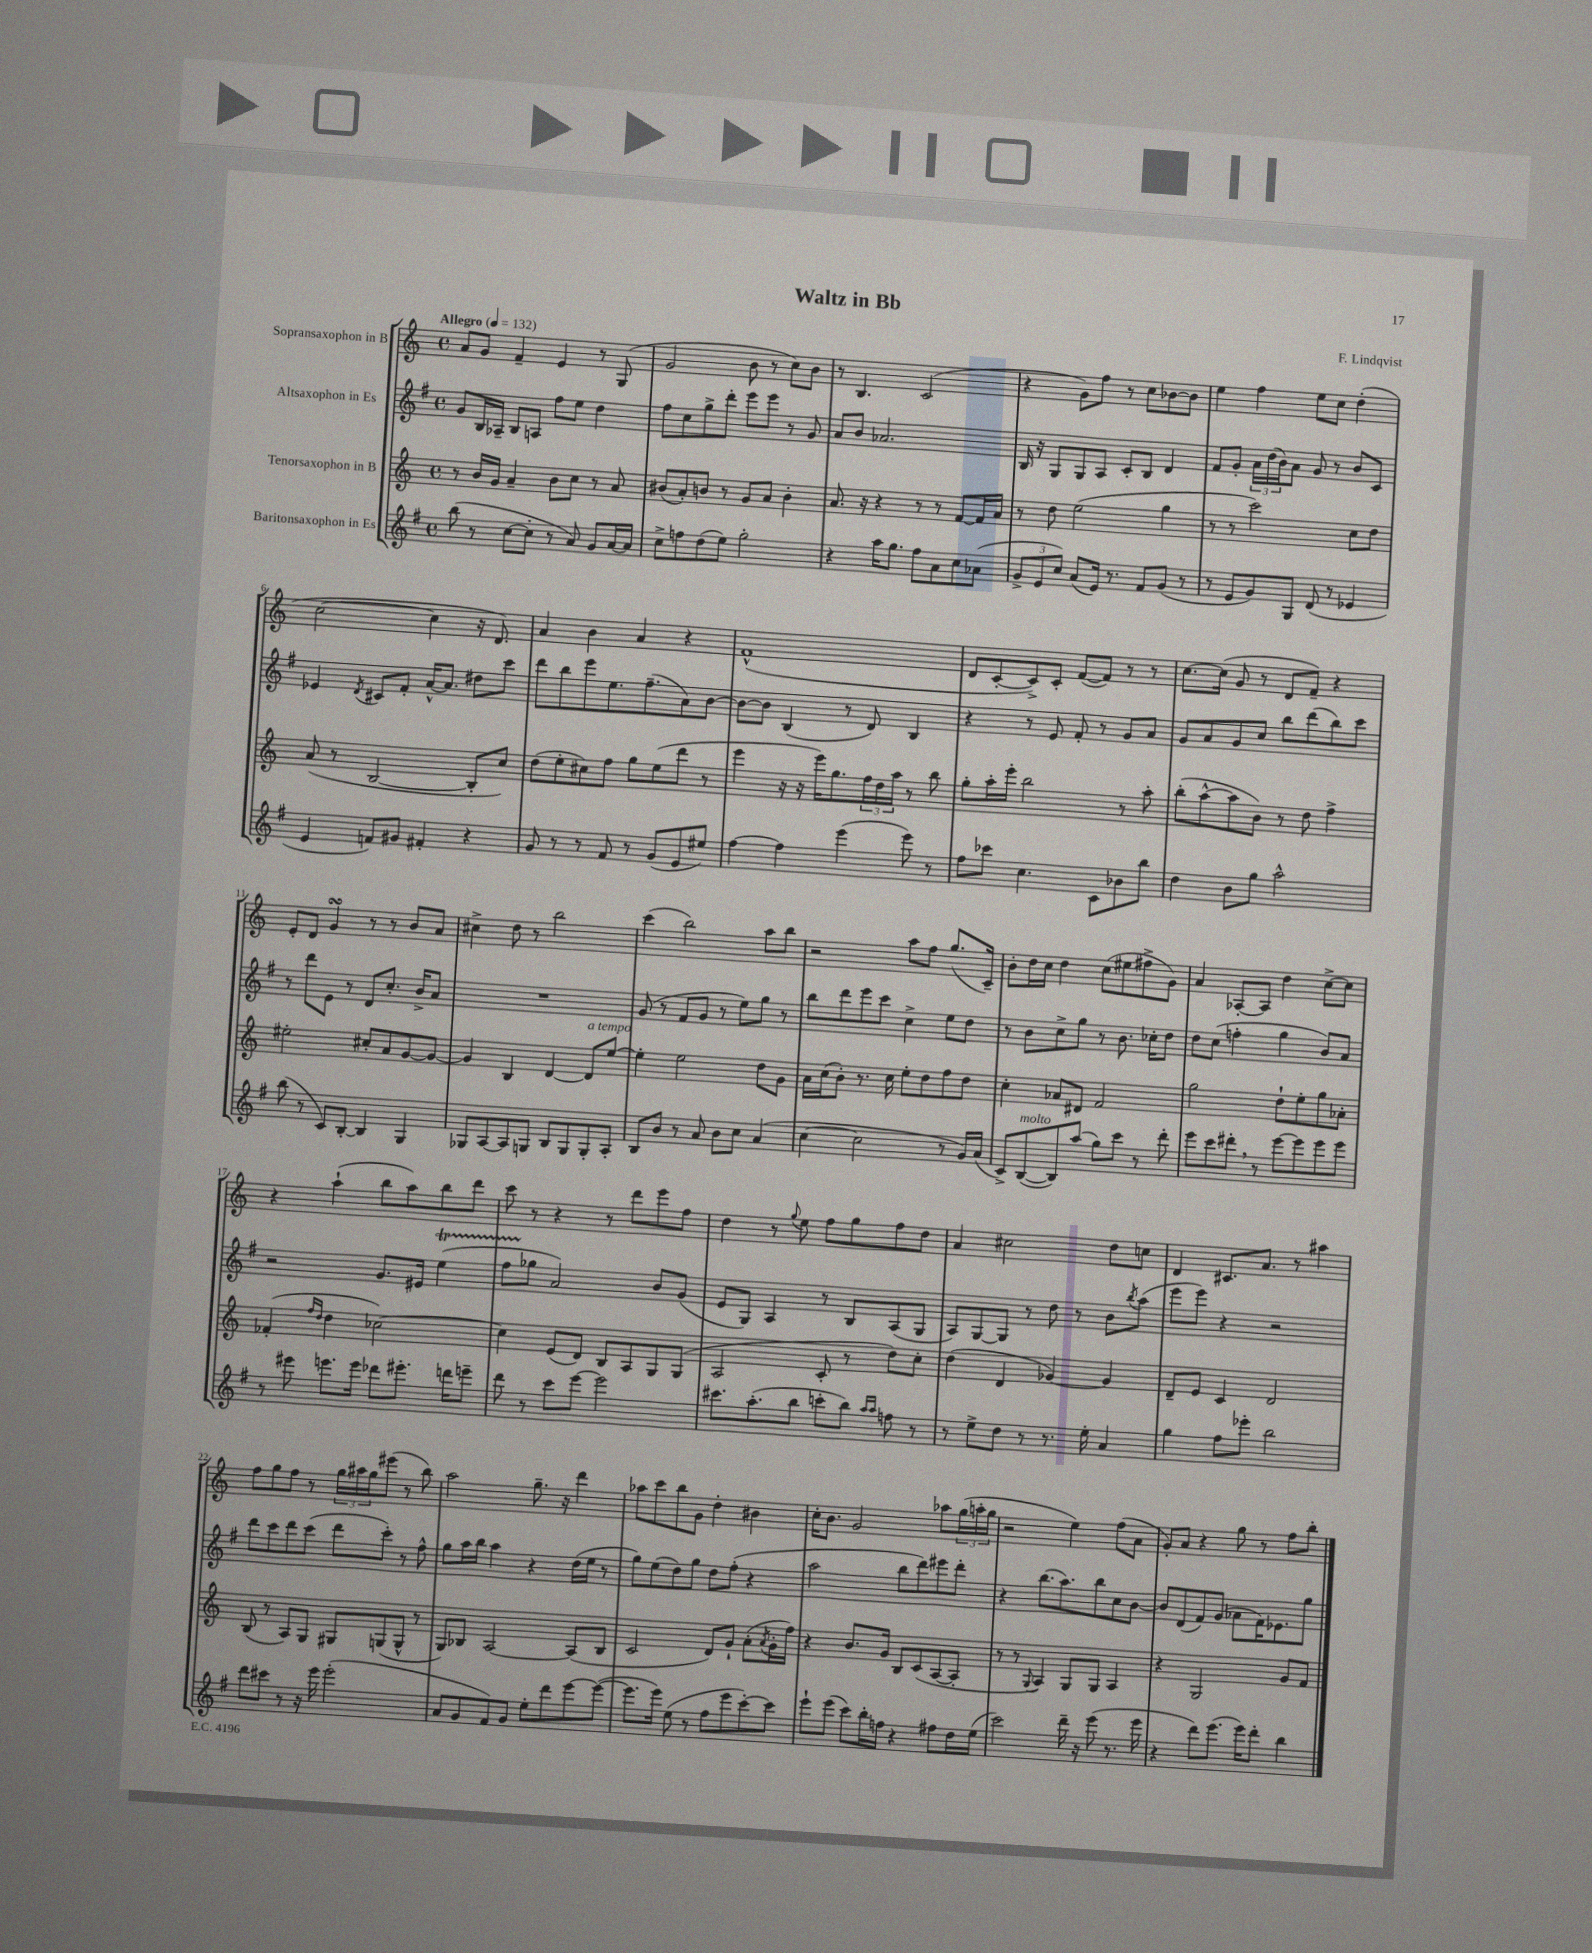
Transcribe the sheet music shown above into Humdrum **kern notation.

**kern	**kern	**kern	**kern
*part4	*part3	*part2	*part1
*staff4	*staff3	*staff2	*staff1
*I"Baritonsaxophon in Es	*I"Tenorsaxophon in B	*I"Altsaxophon in Es	*I"Sopransaxophon in B
*clefG2	*clefG2	*clefG2	*clefG2
*k[f#]	*k[]	*k[f#]	*k[]
*M4/4	*M4/4	*M4/4	*M4/4
*met(c)	*met(c)	*met(c)	*met(c)
*MM132	*MM132	*MM132	*MM132
=1	=1	=1	=1
!	!	!	!LO:TX:a:B:t=Allegro
(8bb\	8r	8g/L	8a/L
8r	16b/LL	16B/L	8g/J
.	16g/JJ	16A-X~/JJ	.
[8cc\L	4a~/	8B/L	4f~/
8cc'\J]	.	8An/J	.
8r	8b\L	8ff#\L	4e/
8a/)	8cc\J	8ee\J	.
8g/L	8r	4dd\	8r
[16a/L	8a/	.	(8G/
16a/JJ]	.	.	.
=2	=2	=2	=2
8cc^\L	(8b#X/L	8ff#\L	2g/
8ffn\	8a'/)	8cc\	.
(8dd\	8bn/J	8gg^\	.
8ee\J)	8r	8ddd'\J	.
2gg'\	8g/L	8eee\L	8b\
.	8a/J	8eee\J	8r
.	4b'\	8r	8cc\L)
.	.	8g/	8b\J
=3	=3	=3	=3
4r	8.a/	8a/L	8r
.	.	8b/J	4.B/
.	16r	.	.
16aa\KL	4r	2.a-X/	.
8.gg\J	.	.	.
8ff#\L	8r	.	(2c/
8a\	8r	.	.
8cc\	[8f/L	.	.
(8a-X\J	16f/L]	.	.
.	16a/JJ	.	.
=4	=4	=4	=4
12g^/L	8r	16B/	4r
.	.	16r	.
12e/	.	.	.
.	8dd\	8G/L	.
12cc/J)	.	.	.
(8a/L	(2ee\	8G/	8g\L)
16e/Jk)	.	8A/J	8ff\J
8.r	.	.	.
.	.	8c'/L	8r
8f#/L	.	8B/J	8cc\L
(8g/J	4gg\	4d/	[8b-X\
8r	.	.	8b-\J]
=5	=5	=5	=5
8r	8r	8f#/L	4ee\
8e/L	8r	8g'/J	.
8g/)	2ccc\)	24a\LL	4ff\
.	.	(24dd\	.
.	.	24b\J)	.
8G/J	.	8a\J	.
(8d/	.	8g/	8ee\L
8r	.	8r	8cc\J
4e-X/	8cc\L	8b/L	(4dd'\
.	8dd\J	8c/J	.
!!LO:LB:g=z
=6	=6	=6	=6
4e/	(8a/	4e-X/	[2cc\
.	8r	.	.
.	.	8qd/	.
8fn/L)	[2B/	8c#X/L	.
8g#X/J	.	8f#'/J	.
4f#X'/	.	[16a^^/KL	4cc\]
.	.	8.a/J]	.
4r	8B'/L]	8dd#X\L	16r
.	.	.	8.d/)
.	8cc/J)	8ccc\J	.
=7	=7	=7	=7
8g/	(8dd\L	8ddd\L	4a/
8r	8ee'\	8bb\	.
8r	8cc#X\)	8eee\	4b\
8f#/	8ff\J	8.ee\	.
8r	8gg\L	.	4a/
.	.	(8.ff#~\	.
(8g/L	(8ee\	.	.
8e/	8ddd\J	8a\)	4r
8ee#X/J)	8r	[8b\J	.
=8	=8	=8	=8
[4ff#\	4eee\	8b\L_	(1f^^
.	.	8b\J]	.
4ff#\]	16r	(4B/	.
.	16r	.	.
.	16eee\KL)	.	.
.	8.gg\	.	.
(4eee\	.	8r	.
.	24ff\L	8d/)	.
.	24dd\	.	.
.	24aa\JJ	.	.
8eee\)	8r	4B/	.
8r	8bb\	.	.
=9	=9	=9	=9
8ff#\L	8gg'\L	4r	8d/L
8ccc-X\J	16aa'\L	.	[8c'/
.	16eee'\JJ	.	.
4.cc\	2bb\	8r	8c^/])
.	.	8e/	8c'/J
.	.	8f#'/	([8f/L
8c\L	.	8r	8f/J])
8b-X\	8r	8g/L	8r
8bb\J	8aa'\	8a/J	8r
=10	=10	=10	=10
4dd\	(8bb'\L	8g/L	[8.cc\L
.	[8aa^^\	8a/	.
.	.	.	(16cc\Jk]
8b\L	8aa\]	8g/	8g/
8gg\J	8b\J)	8cc/J	8r
2aa^^\	8r	8bb\L	8d/L
.	8dd\	(8ddd\	8f~/J)
.	4ff^\	8bb\)	4r
.	.	8ccc\J	.
!!LO:LB:g=z
=11	=11	=11	=11
(8bb\	2ee#X'\	8r	8e'/L
8r	.	8ddd\L	8d/J
8c/L)	.	8e\J	4gsSSS/
[8B'/J	.	8r	.
4B/]	8cc#X'/L	8d/L	8r
.	8a/	8.cc'/J	8r
4G/	[8g/	.	8b/L
.	.	16b^/KL	.
.	8g/J_	8a/J	8a/J
=12	=12	=12	=12
8G-X/L	4g/]	1r	4cc#X^\
[8A/	.	.	.
8A/]	4B/	.	8dd\
8Gn/J	.	.	8r
8B/L	[4d/	.	2bb\
8G/	.	.	.
!	!LO:TX:a:i:t=a tempo	!	!
8G'/	8d/L]	.	.
8A'/J	[8ee/J	.	.
=13	=13	=13	=13
8B/L	4ee'\]	(8g/	(4ccc\
8b/J	.	8r	.
8r	2ee\	8f#/L	2bb\)
8a/	.	8g/J	.
8b\L	.	8r	.
8cc\J	.	8ee\L)	.
(4a/	8dd\L	8gg\J	8aa\L
.	8g\J	8r	8bb\J
=14	=14	=14	=14
[4cc\	16a\LL	8bb\L	2r
.	(16cc\J	.	.
.	8b'\J)	8ddd\	.
2cc\]	8.r	8eee\	.
.	.	8ccc\J	.
.	16cc\	.	.
.	8ee'\L	4cc^\	8aa\L
.	8dd\	.	8ff\J
8r	8ff\	8ee\L	(8.gg/L
16g/LL)	8dd\J	8dd\J	.
(16a/JJ	.	.	16c~/Jk)
=15	=15	=15	=15
8c^/L)	4cc'\	8r	8b'\L
!LO:TX:a:i:t=molto	!	!	!
([8B/	.	8b\L	16dd\L
.	.	.	16cc\JJ
8B/])	8a-X/L	8cc^\	4dd\
(8aa/J	8d#X/J	8gg\J	.
8gg\L)	2f/	8r	(8cc\L
8ccc\J	.	8.b\	8ee#X\
8r	.	.	8ff#X^\
.	.	16cc-X'\KL	.
8ddd'\	.	8dd\J	8g\J)
=16	=16	=16	=16
8eee\L	2gg\	8dd\L	4a/
8ccc\	.	(8cc\J	.
8ddd#X',\J	.	4ffn'\	[8A-X'/L
8r	.	.	8A-/J]
[8eee\L	8dd`\L	4gg\	4dd\
8eee\]	8ee'\	.	.
8eee\	8gg\	8b/L)	[8cc^\L
8eee\J	8a-X'\J	8a/J	8cc\J]
!!LO:LB:g=z
=17	=17	=17	=17
8r	(4f-X'/	2r	4r
8eee#X\	.	.	.
.	16qqff/LL	.	.
.	16qqdd/JJ	.	.
8.eeen\L	4dd\	.	(4aa`\
16eee\Jk	.	.	.
8ddd-X\L	[2cc-X\)	8.g/L	8bb\L
8.eee#X'\J	.	.	8aa\)
.	.	16e#X/Jk	.
.	.	(4eeT\	8bb\
16dddn\KL	.	.	.
8eeen~\J	.	.	8ddd\J
=18	=18	=18	=18
8ddd\	4cc-\]	8ff#TTT\L	8ccc\
8r	.	8gg-X\J	8r
8ccc\L	(8e/L	2a/)	4r
[8eee\J	8d/J)	.	.
2eee\]	8B/L	.	8r
.	8A/	.	8ddd\L
.	8G/	8b/L	8eee\
.	(8G/J	(8g/J	8ff\J
=19	=19	=19	=19
8.ccc#X\L	2A/	8e/L	4dd\
.	.	8G/J)	.
(8.aa'\	.	.	.
.	.	4A/	8r
.	.	.	8qqgg/
8bb\J	.	.	8ee\
8cccn'\L	8c'/	8r	8ff\L
8bb\J)	8r	8B/L	8gg\
16qqaa/LL	.	.	.
16qqaa/JJ	.	.	.
8ffn\	8dd\L)	(8A/	8ff\
8r	8cc'\J	8G/J	8dd\J
=20	=20	=20	=20
8r	(4dd\	8A/L)	4a/
8ee^\L	.	[8G/	.
8dd\J	4d/	8G/J]	2cc#X\
8r	.	8r	.
8.r	[4g-X/)	8dd\	.
.	.	8r	.
16ee'\	.	.	.
4a/	4g-/]	8b\L	8dd\L
.	.	8qbb/	.
.	.	(8aa\J	8ccn\J
=21	=21	=21	=21
4gg\	8d~/L	8eee\L	4d/
.	8e/J	8eee\J)	.
8ff#\L	4c/	4r	8.c#X/L
8eee-X'\J	.	.	.
.	.	.	8.a/J
2bb\	2d/	2r	.
.	.	.	8r
.	.	.	4aa#X\
!!LO:LB:g=z
=22	=22	=22	=22
8ddd\L	(8B/	8ddd\L	8ff\L
8ccc#X\J	8r	8ccc\	8gg\
8r	8A/L)	8ddd\	8ff\J
16r	8G/J	(8ccc\J	8r
16eee\	.	.	.
(2eee'\	8G#X/L	8ddd\L	24gg\LL
.	.	.	24aa#X\
.	.	.	24gg\J
.	(8Gn/	8ccc'\J)	(8eee#X\J
.	8G^^/J	8r	8r
.	8r	8ff#^^\	8bb\)
=23	=23	=23	=23
8a/L	8G/L)	8gg\L	2aa\
8g/	8B-X/J	16aa\L	.
.	.	16bb\JJ	.
8f#/)	[2A/	4aa\	.
8g/J	.	.	.
8ee'\L	.	4r	8.gg~\
8ddd\	.	.	.
.	.	.	16r
[8eee\	(8A/L]	(16dd\LL	4ddd\
.	.	16ee\JJ	.
(8eee\J_	8B-/J	8r	.
=24	=24	=24	=24
8.eee\L]	2c/	8gg\L)	8aa-X\L
.	.	(8ee\	8ccc\
16eee\Jk)	.	.	.
(8ee\	.	8dd\)	8bb\
8r	.	8gg\J	8g\J
8ff#\L	8d/L)	8dd\L	4dd'\
8eee\	8g`/J	(8ff#'\J	.
[8ccc'\)	(8a'\L	4r	4b#X\
.	8qa/	.	.
8ccc\J]	16g'\L	.	.
.	16ff\JJ)	.	.
=25	=25	=25	=25
8eee`\L	4r	2aa\	16cc'\KL
.	.	.	8.b\J
(8eee\J	.	.	.
8ccc\L)	8.b/L	.	2g/
16bb'\L	.	.	.
16ffn\JJ	16g/Jk	.	.
4r	8B/L	8bb\L	.
.	(8c/	8ddd\)	.
8ff#X\L	[8A/	8eee#X\	8aa-X\L
16dd\L	8A'/J]	8ddd'\J	(24gg\L
.	.	.	24aan'\
(16ee\JJ	.	.	.
.	.	.	24gg\JJ
=26	=26	=26	=26
2ccc\)	8r	4r	2r
.	8r	.	.
.	8qqG/	.	.
.	4A/)	(8.bb\L	.
.	.	8.aa\)	.
16ddd~\	8G/L	.	4ee\)
16r	.	.	.
(8eee\	8G/J	8bb\	.
8.r	4A/	8cc\	(8ff\L
.	.	[8b\J	8a\J
16eee\	.	.	.
=27	=27	=27	=27
4r	4r	8b/L]	8g'/L)
.	.	(8d/	8a/J
8ddd\L)	2G/	8f#/)	4r
(8.eee\J	.	(8g/J	.
.	.	8a-X\L	8gg\
16eee\KL)	.	.	.
8ddd'\J	.	16f#\K)	8r
.	.	8.e-X\	.
4bb\	8g/L	.	8ff\L
.	8f/J	8gg\J	8bb'\J
==	==	==	==
*-	*-	*-	*-
